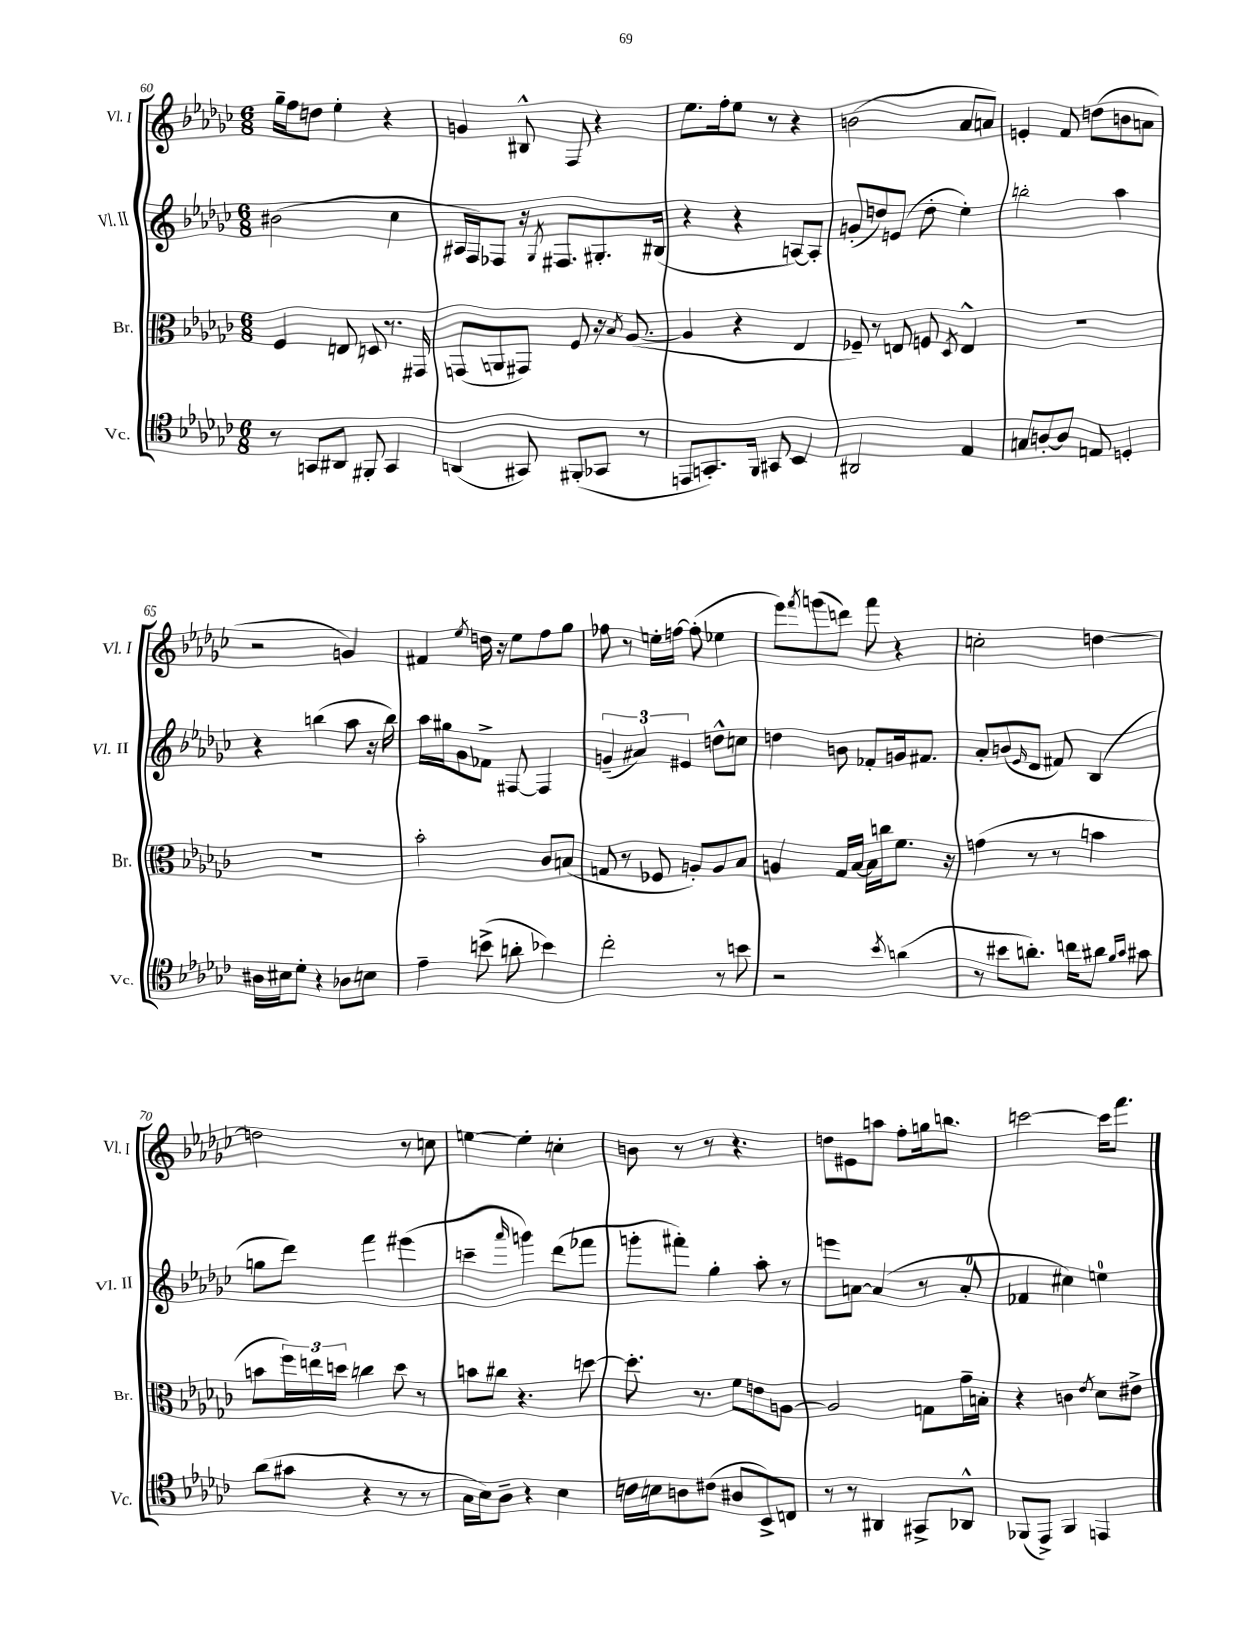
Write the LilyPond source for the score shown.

<<
\new StaffGroup <<
\new Staff = "s0" \with { instrumentName = "Vl. I" shortInstrumentName = "Vl. I" } {
    \clef treble \key ges \major \numericTimeSignature \time 6/8
    ges''16-- f''16 d''8 ees''4-. r4 |
    g'4 bis8-^ f8 r4 |
    ees''8. f''16-. ees''8 r8 r4 |
    b'2( aes'8 a'8) |
    e'4-. f'8 d''8( b'8 a'8 |
    r2 g'4) |
    fis'4 \acciaccatura { ees''8 } d''16 r16 ees''8 f''8 ges''8 |
    fes''8 r8 e''16-. f''16~ f''8-.( ees''4 |
    ees'''8) \acciaccatura { f'''8 } g'''8( d'''8) f'''8 r4 |
    c''2-. d''4~ |
    d''2 r8 c''8 |
    e''4~ e''4-. c''4-. |
    b'8 r8 r8 r4. |
    d''8 eis'8 a''8 f''8-. g''16 b''8. |
    c'''2~ c'''16 f'''8. \bar "|." |
}
\new Staff = "s1" \with { instrumentName = "Vl. II" shortInstrumentName = "Vl. II" } {
    \clef treble \key ges \major \numericTimeSignature \time 6/8
    bis'2( ces''4 |
    ais16 f16) fes8 r16 \acciaccatura { ges8 } fis8. gis8.-. bis16( |
    r4 r4 a8~) a8-. |
    g'8-.( d''8) e'8( d''8-. ees''4-.) |
    b''2-. aes''4 |
    r4 b''4( aes''8 r16 b''16) |
    aes''16 gis''16 ges'8 fes'8-> fis8~ fis4 |
    \tuplet 3/2 { g'4--( ais'4) eis'4 } d''8-^ c''8 |
    d''4 b'8 fes'8-. g'16 fis'8. |
    aes'8-. b'8( \grace { ees'16 } des'8 fis'8) bes4( |
    g''8 des'''8) f'''4 eis'''4( |
    c'''4-- \grace { aes'''16 } g'''4) des'''8( fes'''8 |
    g'''8-. fis'''8-.) ges''4-. aes''8-. r8 |
    e'''8 a'8~ a'4( r8 a'8-0-. |
    fes'4 cis''4) e''4-0 \bar "|." |
}
\new Staff = "s2" \with { instrumentName = "Br." shortInstrumentName = "Br." } {
    \clef alto \key ges \major \numericTimeSignature \time 6/8
    f4 e8 d8 r8. gis,16 |
    g,8( a,8 gis,8) f8 r16 \acciaccatura { bes8 } aes8.~( |
    aes4 r4 ees4 |
    fes8--) r8 e8 f8 \acciaccatura { des8 } e4-^ |
    R2. |
    R2. |
    bes'2-. ces'8 b8( |
    g8 r8 fes8 a8-.) a8 bes8 |
    a4 ges16 bes16~ bes16 c''16 f'8. r16 |
    g'4( r8 r8 b'4 |
    b'8 \tuplet 3/2 { f''16) e''16 d''16 } c''4 d''8 r8 |
    b'8 cis''8 r4. d''8~ |
    d''8.-. r8. f'8 e'8 a8~ |
    a2 g8 ges'16-- b16-. |
    r4 c'4 \acciaccatura { ees'8 } des'8 eis'8-> \bar "|." |
}
\new Staff = "s3" \with { instrumentName = "Vc." shortInstrumentName = "Vc." } {
    \clef tenor \key ges \major \numericTimeSignature \time 6/8
    r8 g,8 ais,8 fis,8-. g,4 |
    a,4( gis,8) fis,8-.( ges,8 r8 |
    e,8 g,8.-.) f,16 gis,8 bes,4 |
    ais,2 ees4 |
    g8 a8~-. a8 e8 d4-. |
    ais16 bis16 des'8-. r4 aes8 b8 |
    ees'4-- b'8->( a'8-. bes'4) |
    ces''2-. r8 b'8 |
    r2 \acciaccatura { bes'8 } a'4( |
    r8 bis'8 a'8.-.) c''16 ais'8 \grace { f'16 ges'16 } gis'8 |
    aes'8( gis'8 r4 r8 r8 |
    ges16 bes16) aes8-- r4 bes4 |
    c'16 b16 a8 cis'8( ais8 bes,8->) c8 |
    r8 r8 ais,4 gis,8-> aes,8-^ |
    fes,8( ees,8->) fes,4 e,4 \bar "|." |
}
>>
>>
\layout { \context { \Score currentBarNumber = #60 } }
